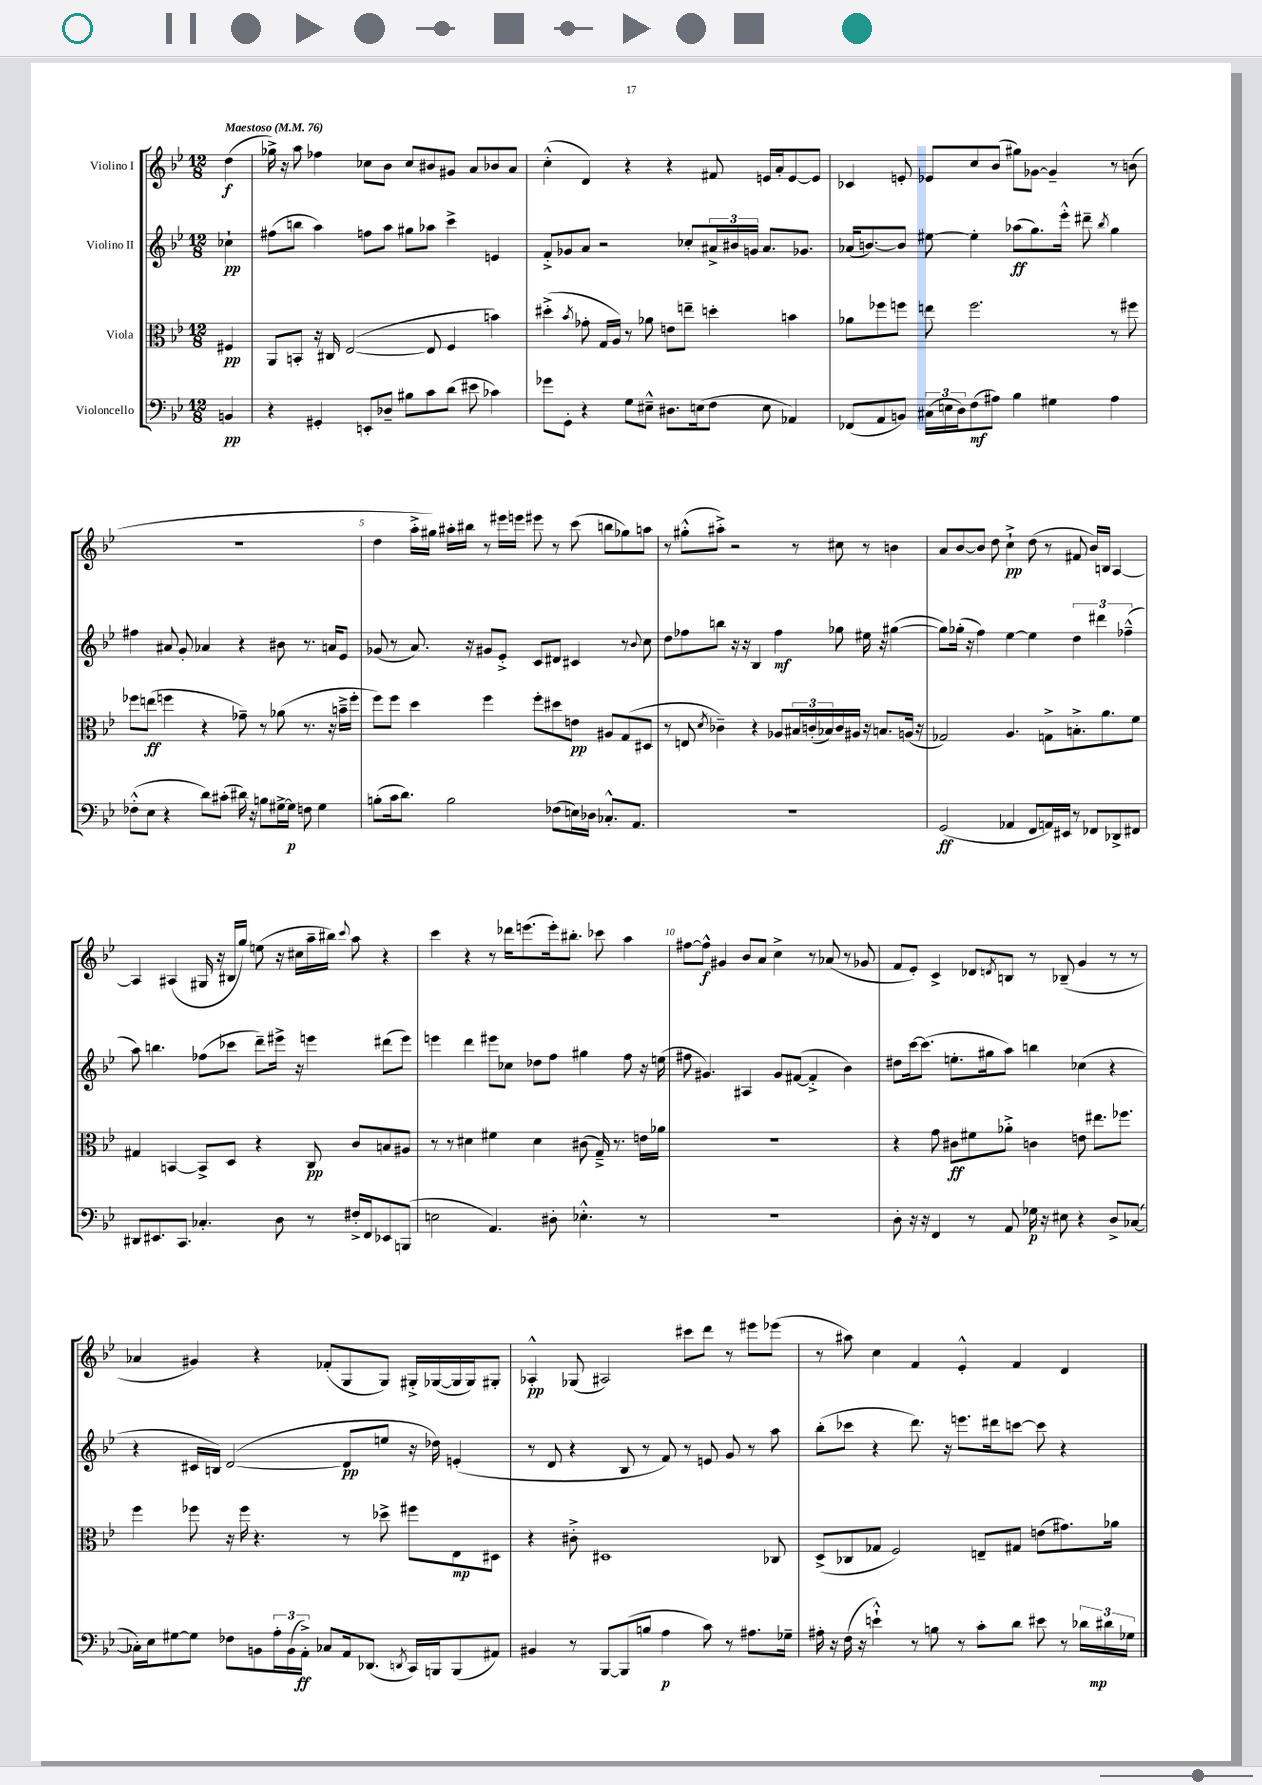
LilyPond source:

<<
\new StaffGroup <<
\new Staff = "s0" \with { instrumentName = "Violino I" } {
    \clef treble \key bes \major \numericTimeSignature \time 12/8 \partial 4 \tempo "Maestoso" 4 = 76
    d''4\f( |
    ges''16->) r16 a''8 fes''4 ces''8 bes'8 ces''8 bis'8 gis'8 a'8 bes'8 a'8 |
    c''4-.-^( d'4) r4 r4 fis'8 e'16 a'16-. e'8~ e'8 |
    ces'4 e'8-. ees'8 c''8 bes'8( gis''8) ges'8~ ges'4-- r8 b'8( |
    R1. |
    d''4 a''16-.-> gis''16) ais''16-. bis''16 r8 eis'''16 e'''16 eis'''8 r8 c'''8( b''8 ges''8) a''8 |
    r8 gis''8-.-^( ais''8-.->) r2 r8 cis''8 r8 b'4 |
    a'8 bes'8~ bes'8 d''8 c''4-!->\pp d''8( r8 fis'8 bes'16) b16 a4~ |
    a4 ais4( gis16 r16 bis16 g''16) e''8( r16 cis''16 a''16-- bis''16) \appoggiatura { c'''8 } a''8 r4 |
    c'''4 r4 r8 des'''16 e'''8.( e'''16-.) bis''8.-. ces'''8 a''4 |
    fis''8~ fis''8-^\f gis'4 bes'8 a'8 c''4-> r8 aes'8( r8 ges'8 |
    f'8 ees'8-.) c'4-> des'8 \acciaccatura { d'8 } b8 r8 bes8--( g'4 r8 r8 |
    aes'4 gis'4) r4 fes'8-.( g8 g8) gis16-.-> ges16~( ges16 ges16) gis8-. |
    aes4-.-^\pp ges8( ais2) cis'''8 d'''8 r8 eis'''8 ees'''8( |
    r8 ais''8) c''4 f'4 ees'4-.-^ f'4 d'4 \bar "|." |
}
\new Staff = "s1" \with { instrumentName = "Violino II" } {
    \clef treble \key bes \major \numericTimeSignature \time 12/8 \partial 4
    ces''4-!\pp |
    fis''8( b''8 a''4) f''8 a''8 gis''8 aes''8 c'''4-> e'4 |
    f'8-.-> ges'8 a'8 r2 ces''8-. \tuplet 3/2 { ais'16-> bis'16 g'16 } ais'8. ges'8. |
    aes'16( b'8.~) b'8 eis''8~ eis''4-. aes''8\ff( g''8.) ees'''16-.-^ dis'''8-- \acciaccatura { bes''8 } g''4 |
    fis''4 ais'8 g'8-. aes'4 r4 bis'8 r8. a'16 ees'8 |
    ges'8( r8 a'8.) r16 gis'8 ees'8-.-> c'8 dis'8 cis'4 r8 \appoggiatura { bes'8 } c''8 |
    d''8 fes''8 b''8 r16 r16 bes4 fes''4\mf ges''8 eis''16 r16 gis''4~( |
    gis''8) ges''16-.( r16 f''4) ees''4~ ees''4 \tuplet 3/2 { d''4 dis'''4 fes''4---^( } |
    a''8) b''4. fes''8( ces'''8 d'''8--) eis'''16-> r16 e'''4 dis'''8( e'''8) |
    e'''4 d'''4 eis'''8 ces''8 des''8 f''8 gis''4 f''8 r16 e''16( |
    fis''8 gis'4.) ais4 gis'8 fis'8~( fis'4-.-> bes'4) |
    dis''8 c'''16~ c'''8.( e''8.-. gis''16 a''8) b''4 ces''4( r4 |
    r4 cis'16 b16) d'2~( d'8\pp e''8 r16 des''16) e'4-.( |
    r8 d'8 r4 bes8 r8 f'8) r8 e'8 g'8 r8 a''8 |
    bes''8-.( ces'''8 r4 d'''8.) r16 e'''8. dis'''16 c'''8~ c'''8 r4 \bar "|." |
}
\new Staff = "s2" \with { instrumentName = "Viola" } {
    \clef alto \key bes \major \numericTimeSignature \time 12/8 \partial 4
    fis4\pp |
    a,8 b,8-. r16 cis16 ees2~( ees8 f4 b'4) |
    dis''4-.->( \acciaccatura { bes'8 } ges'8-. g16 a16) r8 aes'8 e'8 e''8-- d''4-. b'4 |
    aes'8 fes''8 f''8 e''8 f''2. r8 fis''8 |
    fes''8 e''8\ff( f''4 r4 ges'8--) r8 aes'8( r8. r16 b'16---> f''16-. |
    f''8) f''8 d''4 f''4 f''8-. dis''8 e'8\pp ais8 g8( dis8 |
    r8 e8 \acciaccatura { d'8 } ces'4--) r4 aes8 \tuplet 3/2 { bis16 c'16-.( bes16) } c'16 ais16 r16 b8. a16( r16 |
    ges2) a4. g8-> b8.-.-> a'8. f'8 |
    gis4 b,4~ b,8-> d8 r4 c8\pp c'8 b8 ais8 |
    r8 r8 dis'4 fis'4 dis'4 cis'8( g16--->) r8. e'16 aes'16 |
    R1. |
    r4 g'8 cis'8\ff fis'8 aes'8-.-> c'4 e'8 eis''8. fes''8. |
    f''4 fes''8 r16 fes''16 r4. r8 des''8-> fis''8 ees8\mp dis8 |
    r4 cis'8-.-> dis1 ces8 |
    d8->( ces8 ges8 f2) e8-- gis8 e'8( gis'8.) aes'16 \bar "|." |
}
\new Staff = "s3" \with { instrumentName = "Violoncello" } {
    \clef bass \key bes \major \numericTimeSignature \time 12/8 \partial 4
    b,4\pp |
    r4 gis,4-. e,8-. des8-- bis8 c'8 d'8( eis'8 ces'4) |
    ges'8 g,8-. r4 g8 eis8---^ dis8. e16( f8 e8 aes,4) |
    fes,8( a,8 b,8) \tuplet 3/2 { cis16( e16 d16) } f8\mf( ais8) bes4 gis4 ais4 |
    fes8-.-^( ees8 r4 d'8) cis'8-.( dis'16) r16 b8 gis16~-> gis16\p f8 gis4 |
    b8-.( c'16 d'8.) b2 fes8( e16) des16 ces8.-.-^ a,8. |
    R1. |
    g,2\ff( aes,4 f,8 a,16) eis,16 r8 fes,8 des,8-> fis,8 |
    dis,8 eis,8. c,8. ces4.-. d8 r8 fis16-.-> f,16 ees,8 b,,8( |
    e2 a,4.) dis8-. ees4.-.-^ r8 |
    R1. |
    d8-. r16 r16 f,4 r8 a,8 ges16\p r16 eis8 r4 d8-> ces8~( |
    ces16-.) ees16 gis8~ gis8 fes8 b,8 \tuplet 3/2 { a16-. b,16( a,16-.->\ff) } ces8 a,16 des,8.( \acciaccatura { d,8 } c,16) b,,16 b,,8( ais,8) |
    bis,4 r8 bes,,8~ bes,,8( b8 a4\p c'8) r8 ais8. ges16-- |
    ais16-. r16 f16( r16 e'4-!-^) r8 b8 r8 c'8-. d'8 eis'8 r8 \tuplet 3/2 { des'16 dis'16\mp ges16 } \bar "|." |
}
>>
>>
\layout { \context { \Score \override BarNumber.break-visibility = ##(#f #t #t) barNumberVisibility = #(every-nth-bar-number-visible 5) } }
